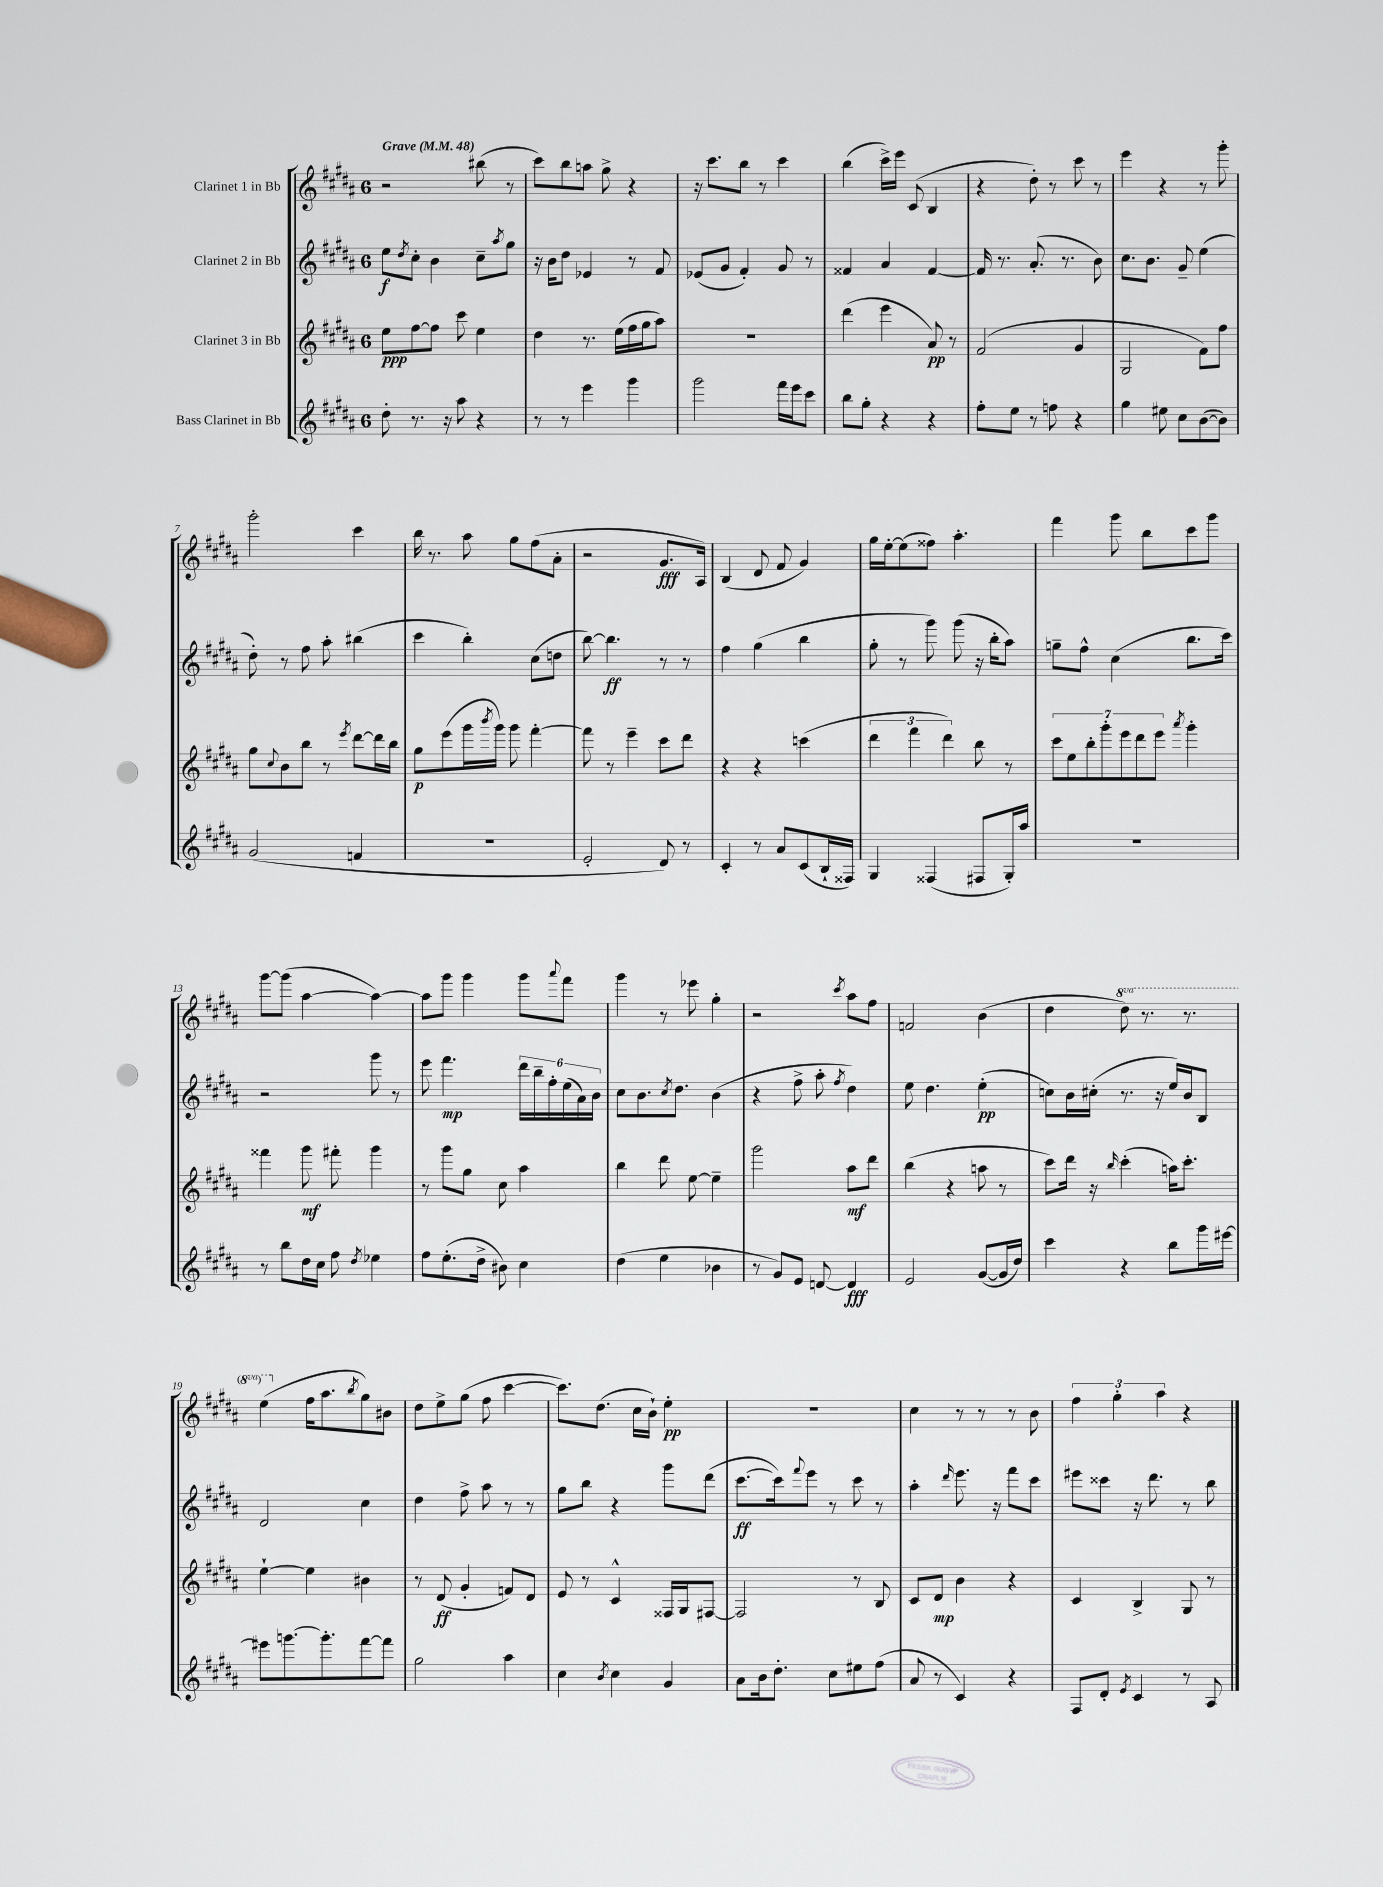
<<
\new StaffGroup <<
\new Staff = "s0" \with { instrumentName = "Clarinet 1 in Bb" } {
    \clef treble \key b \major \once \override Staff.TimeSignature.style = #'single-digit \time 6/8 \set Staff.ottavationMarkups = #ottavation-simple-ordinals \tempo "Grave" 4 = 48
    r2 bis''8( r8 |
    cis'''8) b''8 a''8 gis''8-> r4 |
    r16 cis'''8. b''8 r8 cis'''4 |
    b''4( cis'''16->) e'''16 cis'8( b4 |
    r4 dis''8-.) r8 cis'''8 r8 |
    e'''4 r4 r8 gis'''8-. |
    gis'''2-. cis'''4 |
    b''16 r8. ais''8 gis''8 fis''8( ais'8-. |
    r2 gis'8.\fff ais16) |
    b4( dis'8 fis'8 gis'4) |
    gis''16 e''16~-. e''8( fisis''8) ais''4.-. |
    fis'''4 gis'''8 b''8 cis'''8 gis'''8 |
    gis'''8~ gis'''8( ais''4~ ais''4~) |
    ais''8 gis'''8 gis'''4 gis'''8 \appoggiatura { ais'''8 } fis'''8 |
    gis'''4 r8 ees'''8 gis''4-. |
    r2 \acciaccatura { cis'''8 } ais''8 fis''8 |
    f'2 b'4( |
    dis''4 \ottava #1 dis'''8) r8. r8. |
    e'''4( \ottava #0 fis''16 ais''8. \acciaccatura { b''8 } gis''8) bis'8 |
    dis''8 e''8-> gis''8( fis''8 cis'''4~ |
    cis'''8.) dis''8.( cis''16 b'16-!) e''4-.\pp |
    r2. |
    cis''4 r8 r8 r8 b'8 |
    \tuplet 3/2 { fis''4 gis''4-. ais''4 } r4 \bar "|." |
}
\new Staff = "s1" \with { instrumentName = "Clarinet 2 in Bb" } {
    \clef treble \key b \major \once \override Staff.TimeSignature.style = #'single-digit \time 6/8
    e''8\f \acciaccatura { dis''8 } cis''8-. b'4 cis''8-- \acciaccatura { ais''8 } gis''8 |
    r16 b'16 dis''8 ees'4 r8 fis'8 |
    ees'8( gis'8 fis'4-.) gis'8 r8 |
    fisis'4 ais'4 fisis'4~ |
    fisis'16 r8. ais'8.-.( r8. b'8) |
    cis''8. b'8. gis'8-- e''4( |
    dis''8-.) r8 fis''8 ais''8-. bis''4( |
    cis'''4 b''4-.) cis''8( d''8 |
    b''8~) b''4.\ff r8 r8 |
    fis''4 gis''4( b''4 |
    gis''8-. r8 gis'''8) gis'''8( r16 b''16-. ais''8) |
    g''8-- fis''8-^ cis''4( b''8. cis'''16) |
    r2 gis'''8 r8 |
    e'''8 fis'''4.\mp \tuplet 6/4 { dis'''16 b''16-- fis''16-. e''16( ais'16) b'16 } |
    cis''8 b'8. \acciaccatura { cis''8 } dis''8. b'4( |
    r4 fis''8-> ais''8-. \acciaccatura { fis''8 } dis''4) |
    e''8 dis''4. e''4-.\pp( |
    c''8) b'16 cis''16-.( r8. r16 e''16) b'16 b8 |
    dis'2 cis''4 |
    dis''4 fis''8-> ais''8 r8 r8 |
    gis''8 b''8 r4 gis'''8 dis'''8( |
    cis'''8.~\ff cis'''16) \appoggiatura { fis'''8 } e'''8 r8 cis'''8 r8 |
    ais''4-. \grace { dis'''16 } e'''8. r16 fis'''8 cis'''8 |
    eis'''8 cisis'''8 r16 dis'''8. r8 b''8 \bar "|." |
}
\new Staff = "s2" \with { instrumentName = "Clarinet 3 in Bb" } {
    \clef treble \key b \major \once \override Staff.TimeSignature.style = #'single-digit \time 6/8
    e''8\ppp fis''8~ fis''8 cis'''8 e''4 |
    dis''4 r8. e''16( fis''16 gis''16 ais''8) |
    R2. |
    dis'''4( e'''4 ais'8\pp) r8 |
    fis'2( gis'4 |
    gis2 fis'8) fis''8 |
    gis''8 \appoggiatura { cis''8 } b'8 b''8 r8 \acciaccatura { e'''8 } dis'''8~ dis'''16 b''16 |
    gis''8\p e'''8( gis'''16 \acciaccatura { b'''8 } gis'''16) gis'''8 fis'''4~-. |
    fis'''8 r8 e'''4-- cis'''8 dis'''8 |
    r4 r4 c'''4( |
    \tuplet 3/2 { dis'''4 fis'''4 dis'''4) } b''8 r8 |
    \tuplet 7/4 { cis'''8 e''8 b''8-. gis'''8-. e'''8 dis'''8 e'''8 } \acciaccatura { ais'''8 } gis'''4-. |
    fisis'''4 gis'''8\mf fis'''8-. gis'''4 |
    r8 gis'''8 gis''8 cis''8 ais''4 |
    b''4 dis'''8 e''8~ e''4-- |
    gis'''2 ais''8\mf dis'''8 |
    b''4( r4 a''8 r8 |
    cis'''8) dis'''16 r16 \grace { b''16 } cis'''4-.( a''16) cis'''8.-. |
    e''4~-! e''4 bis'4 |
    r8 dis'8\ff( gis'4-. f'8) dis'8 |
    e'8 r8 cis'4-^ fisis16 gis16 fis8~ |
    fis2 r8 b8 |
    cis'8 dis'8\mp b'4 r4 |
    cis'4 b4-> gis8 r8 \bar "|." |
}
\new Staff = "s3" \with { instrumentName = "Bass Clarinet in Bb" } {
    \clef treble \key b \major \once \override Staff.TimeSignature.style = #'single-digit \time 6/8
    dis''8-. r8. r16 ais''8 r4 |
    r8 r8 e'''4 gis'''4 |
    gis'''2 fis'''16 e'''16 cis'''8 |
    b''8 gis''8-. r4 r4 |
    fis''8-. e''8 r8 f''8 r4 |
    gis''4 eis''8 cis''8 b'8~( b'8) |
    gis'2( f'4 |
    R2. |
    e'2-. dis'8) r8 |
    cis'4-. r8 ais'8 cis'8( b16-! fisis16) |
    gis4 fisis4( fis8 gis16-.) ais''16 |
    R2. |
    r8 b''8 dis''16 cis''16 fis''8 \acciaccatura { dis''8 } ees''4 |
    fis''8 e''8.-.( dis''16-> bis'8) cis''4 |
    dis''4( e''4 bes'4 |
    r8 gis'8) e'8 d'8~ d'4\fff |
    e'2 gis'8~( gis'16 dis''16) |
    cis'''4 r4 b''8 gis'''16 eis'''16~ |
    eis'''8 g'''8.~ g'''8.-. fis'''8~ fis'''8 |
    gis''2 ais''4 |
    cis''4 \acciaccatura { b'8 } cis''4 gis'4 |
    ais'8 b'16 dis''8.-. cis''8 eis''8 fis''8( |
    ais'8 r8 cis'4) r4 |
    fis8 dis'8-. \acciaccatura { e'8 } cis'4 r8 ais8 \bar "|." |
}
>>
>>
